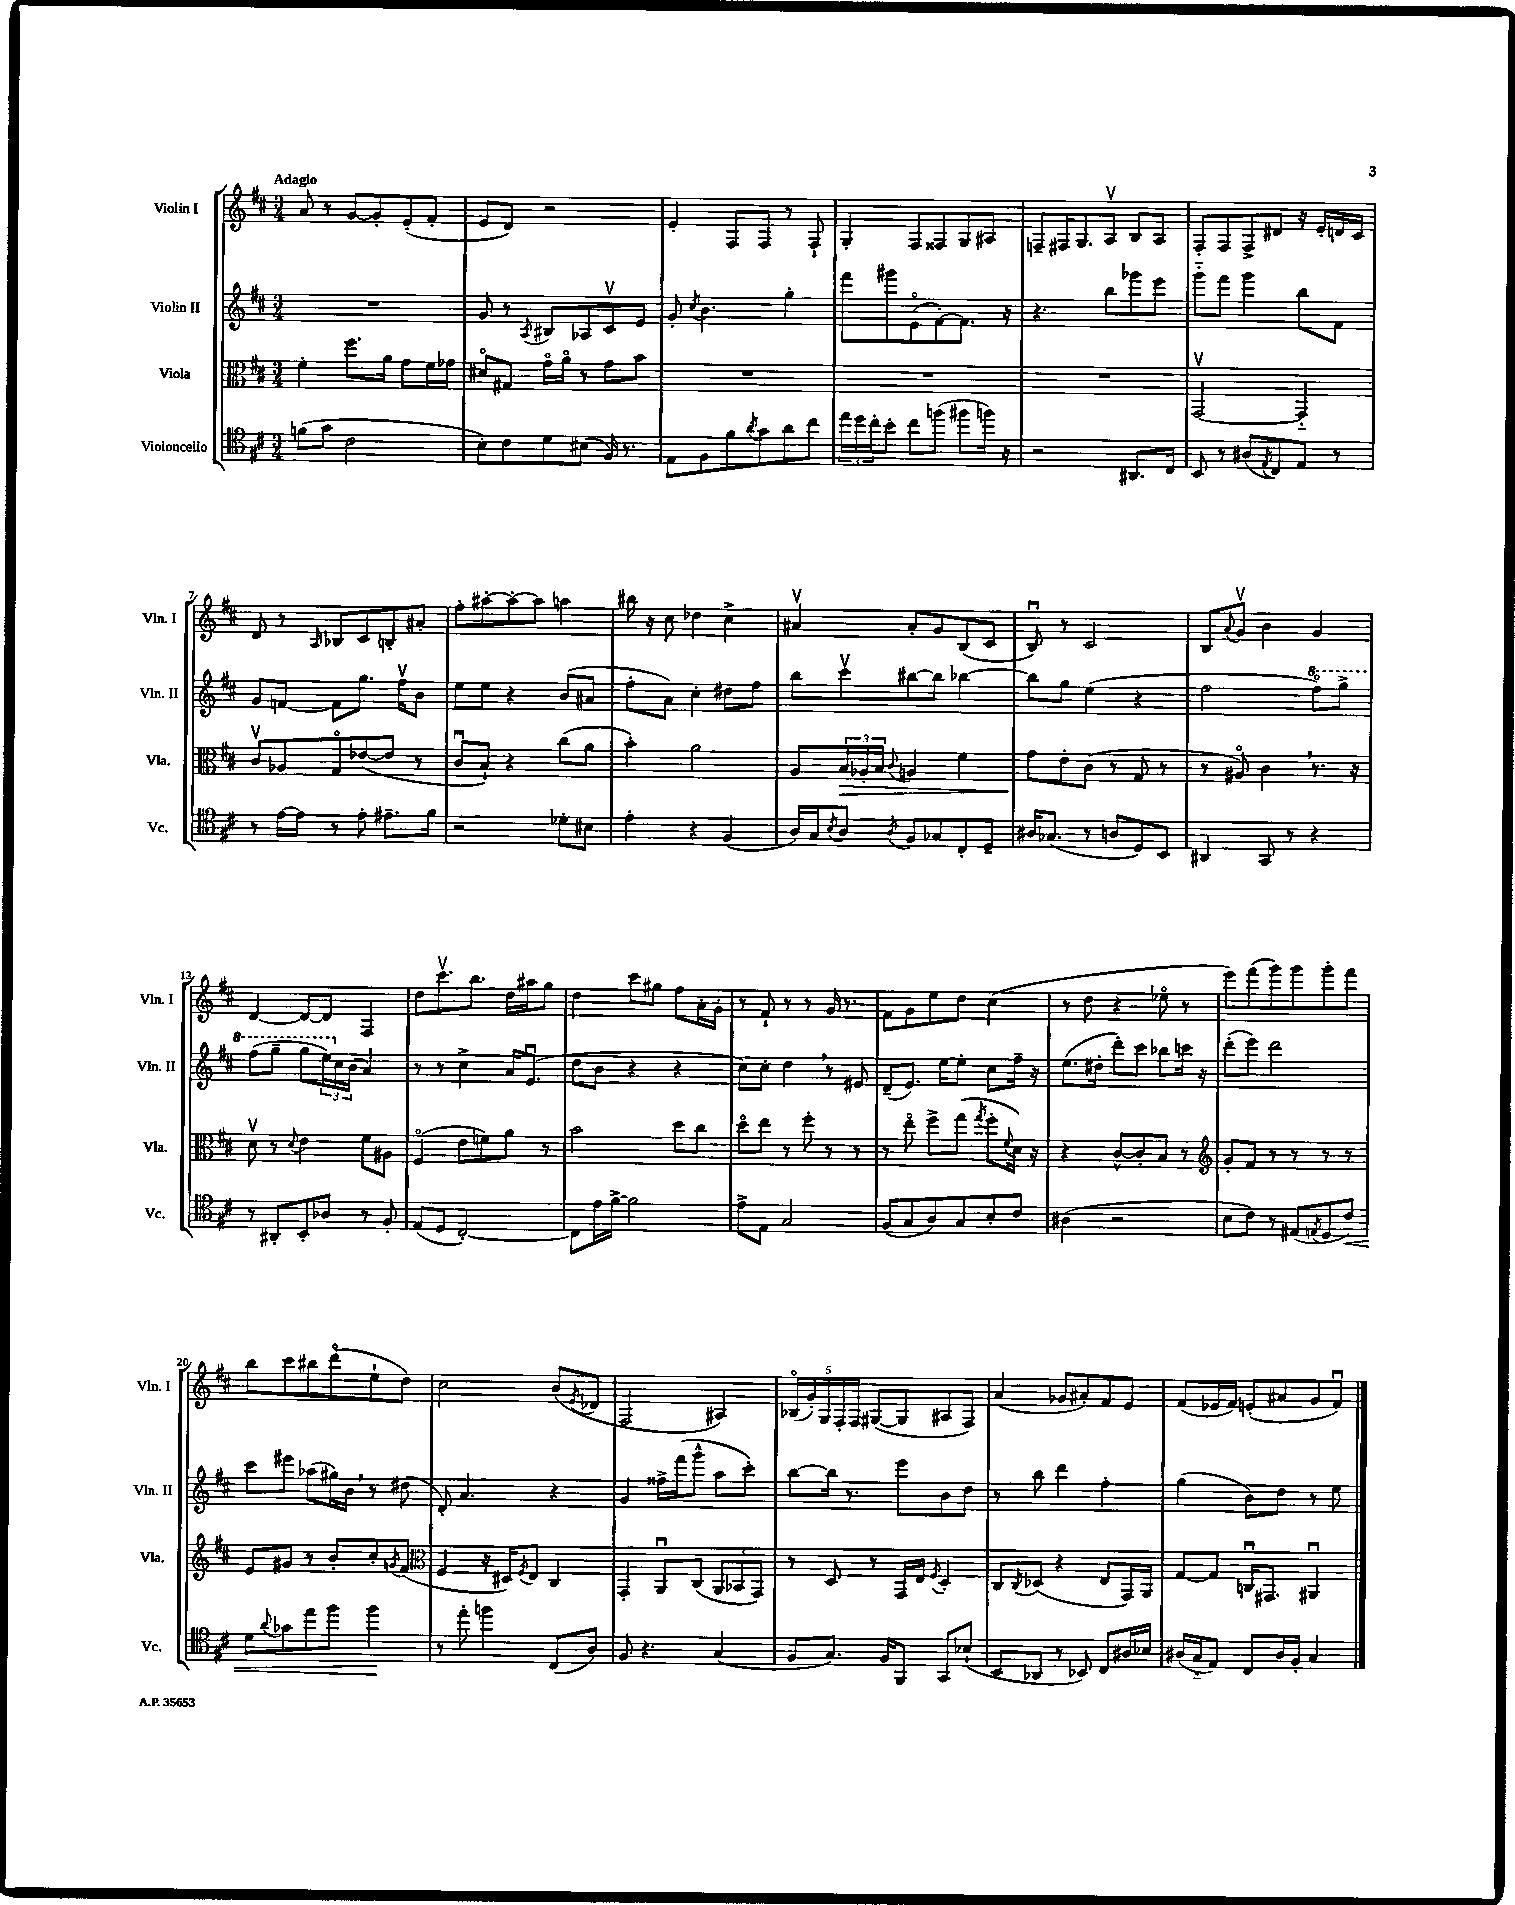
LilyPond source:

<<
\new StaffGroup <<
\new Staff = "s0" \with { instrumentName = "Violin I" shortInstrumentName = "Vln. I" } {
    \clef treble \key d \major \numericTimeSignature \time 3/4 \tempo "Adagio"
    a'8 r8 g'8~ g'8-. e'8-.( fis'8-. |
    e'8 d'8) r2 |
    e'4-. fis8 fis8 r8 fis8-! |
    g4-. fis8 fisis8 g8 ais8 |
    f8-- fis16 g8. a8\upbow b8 a8 |
    fis8-. fis8 fis8-> dis'8 r16 e'16-. d'16 cis'16 |
    d'8 r8 \grace { a16 } bes8 cis'8 b8-. ais'8-. |
    fis''8-. ais''8~-. ais''8~-. ais''8 a''4 |
    bis''16 r16 cis''8 des''4 cis''4-> |
    ais'4\upbow ais'8-. g'8 b8( cis'8 |
    b8\downbow) r8 cis'2 |
    b8 \appoggiatura { a'8 } g'8\upbow b'4 g'4 |
    d'4~ d'8~ d'8 fis4 |
    d''8 cis'''8.\upbow b''8. d''16 ais''16 g''8 |
    d''4 cis'''8 gis''8 fis''8 a'16-. g'16-. |
    r8 fis'8-! r8 r8 g'16 r8. |
    fis'8 g'8 e''8 d''8 cis''4( |
    r8 d''8 r4 ees''8\flageolet r8 |
    e'''8) fis'''8( g'''8) g'''8 g'''8-. fis'''8 |
    b''8 cis'''8 bis''8 d'''8\flageolet( e''8-! d''8) |
    cis''2 b'8( \acciaccatura { e'8 } des'8 |
    fis2 ais4) |
    \tuplet 5/4 { bes16\flageolet( g'16-.) g16 fis16-. fis16 } gis8~( gis8 ais8 fis8) |
    a'4( ges'8 ais'8-.) fis'8 e'8 |
    fis'8( ees'16 fis'16) e'8-.( ais'8 g'8 fis'8\downbow) \bar "|." |
}
\new Staff = "s1" \with { instrumentName = "Violin II" shortInstrumentName = "Vln. II" } {
    \clef treble \key d \major \numericTimeSignature \time 3/4
    R2. |
    g'8 r8 \acciaccatura { a8 } bis8 aes8 cis'8\upbow e'8 |
    g'8-. \acciaccatura { cis''8 } b'4. g''4-. |
    fis'''8 gis'''8 e'8\flageolet( fis'8~-.) fis'8. r16 |
    r4. b''8 ges'''8 e'''8 |
    g'''8-_ fis'''8 g'''4 b''8 fis'8 |
    g'8 f'8~ f'8 g''8. fis''16\upbow b'8 |
    e''8 e''8 r4 b'8( ais'8 |
    fis''8-. a'8) cis''4-. dis''8 fis''8 |
    b''8 cis'''8\upbow bis''8~ bis''8 bes''4~ |
    bes''8 g''8 e''4( r4 |
    fis''2 \ottava #1 fis'''8\flageolet) g'''8-> |
    fis'''8( g'''8-- g'''8 \tuplet 3/2 { e'''16) \ottava #0 cis''16 b'16( } a'4) |
    r8 r8 cis''4-> a'16 e'8.\downbow( |
    d''8 b'8 r4 r4 |
    cis''8) cis''8-. d''4 \breathe r8 eis'8 |
    d'8--( e'8.) e''16~ e''8-. cis''8 fis''16-- r16 |
    e''8.( dis''16-. d'''8-.) cis'''8 bes''8 c'''16 r16 |
    d'''8-.( e'''8) d'''2 |
    cis'''8 eis'''8 aes''8( gis''16) b'16 \breathe r8 dis''8( |
    d'8-.) a'4. r4 |
    g'4 fisis''16-> fis'''16( g'''8-^ a''8 cis'''8-.) |
    b''8~ b''16 r8. e'''8 b'8 d''8 |
    r8 b''8 d'''4 fis''4-. |
    g''4( b'8) d''8 r8 e''8 \bar "|." |
}
\new Staff = "s2" \with { instrumentName = "Viola" shortInstrumentName = "Vla." } {
    \clef alto \key d \major \numericTimeSignature \time 3/4
    fis'4-. fis''8. a'16 g'8 fis'16 ges'16 |
    dis'8\flageolet gis8 g'16\flageolet a'16\flageolet r8 g'8 b'8 |
    R2. |
    R2. |
    R2. |
    g,2~\upbow g,4-_ |
    cis'8\upbow aes8 g8\flageolet ees'8~( ees'8 r8 |
    cis'8\downbow b8-!) r4 cis''8( a'8 |
    b'4-.) a'2 |
    a8 \tuplet 3/2 { b16\> aes16-. b16 } \appoggiatura { cis'8 } a4 fis'4 |
    g'8\! e'8-. cis'8( r8 g8 r8 |
    r8 ais8\flageolet) cis'4 \breathe r8. r16 |
    d'8\upbow r8 \appoggiatura { d'8 } e'4 fis'8 ais8 |
    fis4\flageolet( e'8 f'8) a'8 r8 |
    b'2 d''8 cis''8 |
    d''8\flageolet e''8 r8 fis''8-. r8 r8 |
    r8 e''8\flageolet fis''8-> g''8( \acciaccatura { g''8 } fis''8-. \appoggiatura { fis'8 } d'16) r16 |
    r4 cis'8~-^ cis'8-. b8 r8 |
    \clef treble g'8-. fis'8 r8 r8 r8 r8 |
    e'8 gis'8 r8 b'8-. cis''8-. \acciaccatura { g'8 } fis'8( |
    \clef alto fis4 r16 dis16) \acciaccatura { fis8 } e8 cis4 |
    g,4-. a,8\downbow cis8( \tuplet 3/2 { a,8 bes,8 g,8) } |
    r8 d8 r8 g,16 e16 \acciaccatura { fis8 } d4-. |
    cis8 \acciaccatura { cis8 } des8( r4 e8 g,16) a,16 |
    g8~ g8 c16\downbow gis,8. ais,4\downbow \bar "|." |
}
\new Staff = "s3" \with { instrumentName = "Violoncello" shortInstrumentName = "Vc." } {
    \clef tenor \key d \major \numericTimeSignature \time 3/4
    f'8( g'8 cis'2 |
    b8-.) cis'8 d'8 bis8( fis16) r8. |
    e8 fis8 fis'8 \acciaccatura { a'8 } g'8 a'8 cis''8 |
    \tuplet 3/2 { e''16 d''16 cis''16-. } b'8-. cis''8 f''8( fis''8 f''16) r16 |
    r2 ais,8. cis16 |
    b,8 r8 ais8( \acciaccatura { e8 } cis8) e8 r8 |
    r8 e'16~ e'16 r8 e'8-. eis'8.-- fis'16 |
    r2 des'8-. bis8 |
    e'4-. r4 fis4( |
    a16) g16 \acciaccatura { b8 } a8 \acciaccatura { a8 } fis8 ges8 cis8-. d8-- |
    ais16 ges8.( r8 a8 d8) b,8 |
    ais,4 g,8 r8 r4 |
    r8 ais,8-. b,8-. aes8 r8 fis8-. |
    e8( d8 cis2~-.) |
    cis8 e'16 fis'16~-> fis'2 |
    e'8-> e8 g2 |
    fis8( g8 a8) g8 b8-. cis'8 |
    ais4( r2 |
    b8 cis'8) r8 eis8( \acciaccatura { e8 } d8 cis'8\<) |
    d'8 \appoggiatura { a'8 } ges'8 e''8 fis''8 fis''4\! |
    r8 e''8-. f''4 cis8( a8) |
    fis8 r4. g4( |
    fis8 g8.) fis16 fis,8 g,8 bes8-!( |
    b,8 aes,8 r8 bes,8) cis8 ais16 bes16 |
    ais16( g16-_ e8) cis8 ais16 fis16-. g4 \bar "|." |
}
>>
>>
